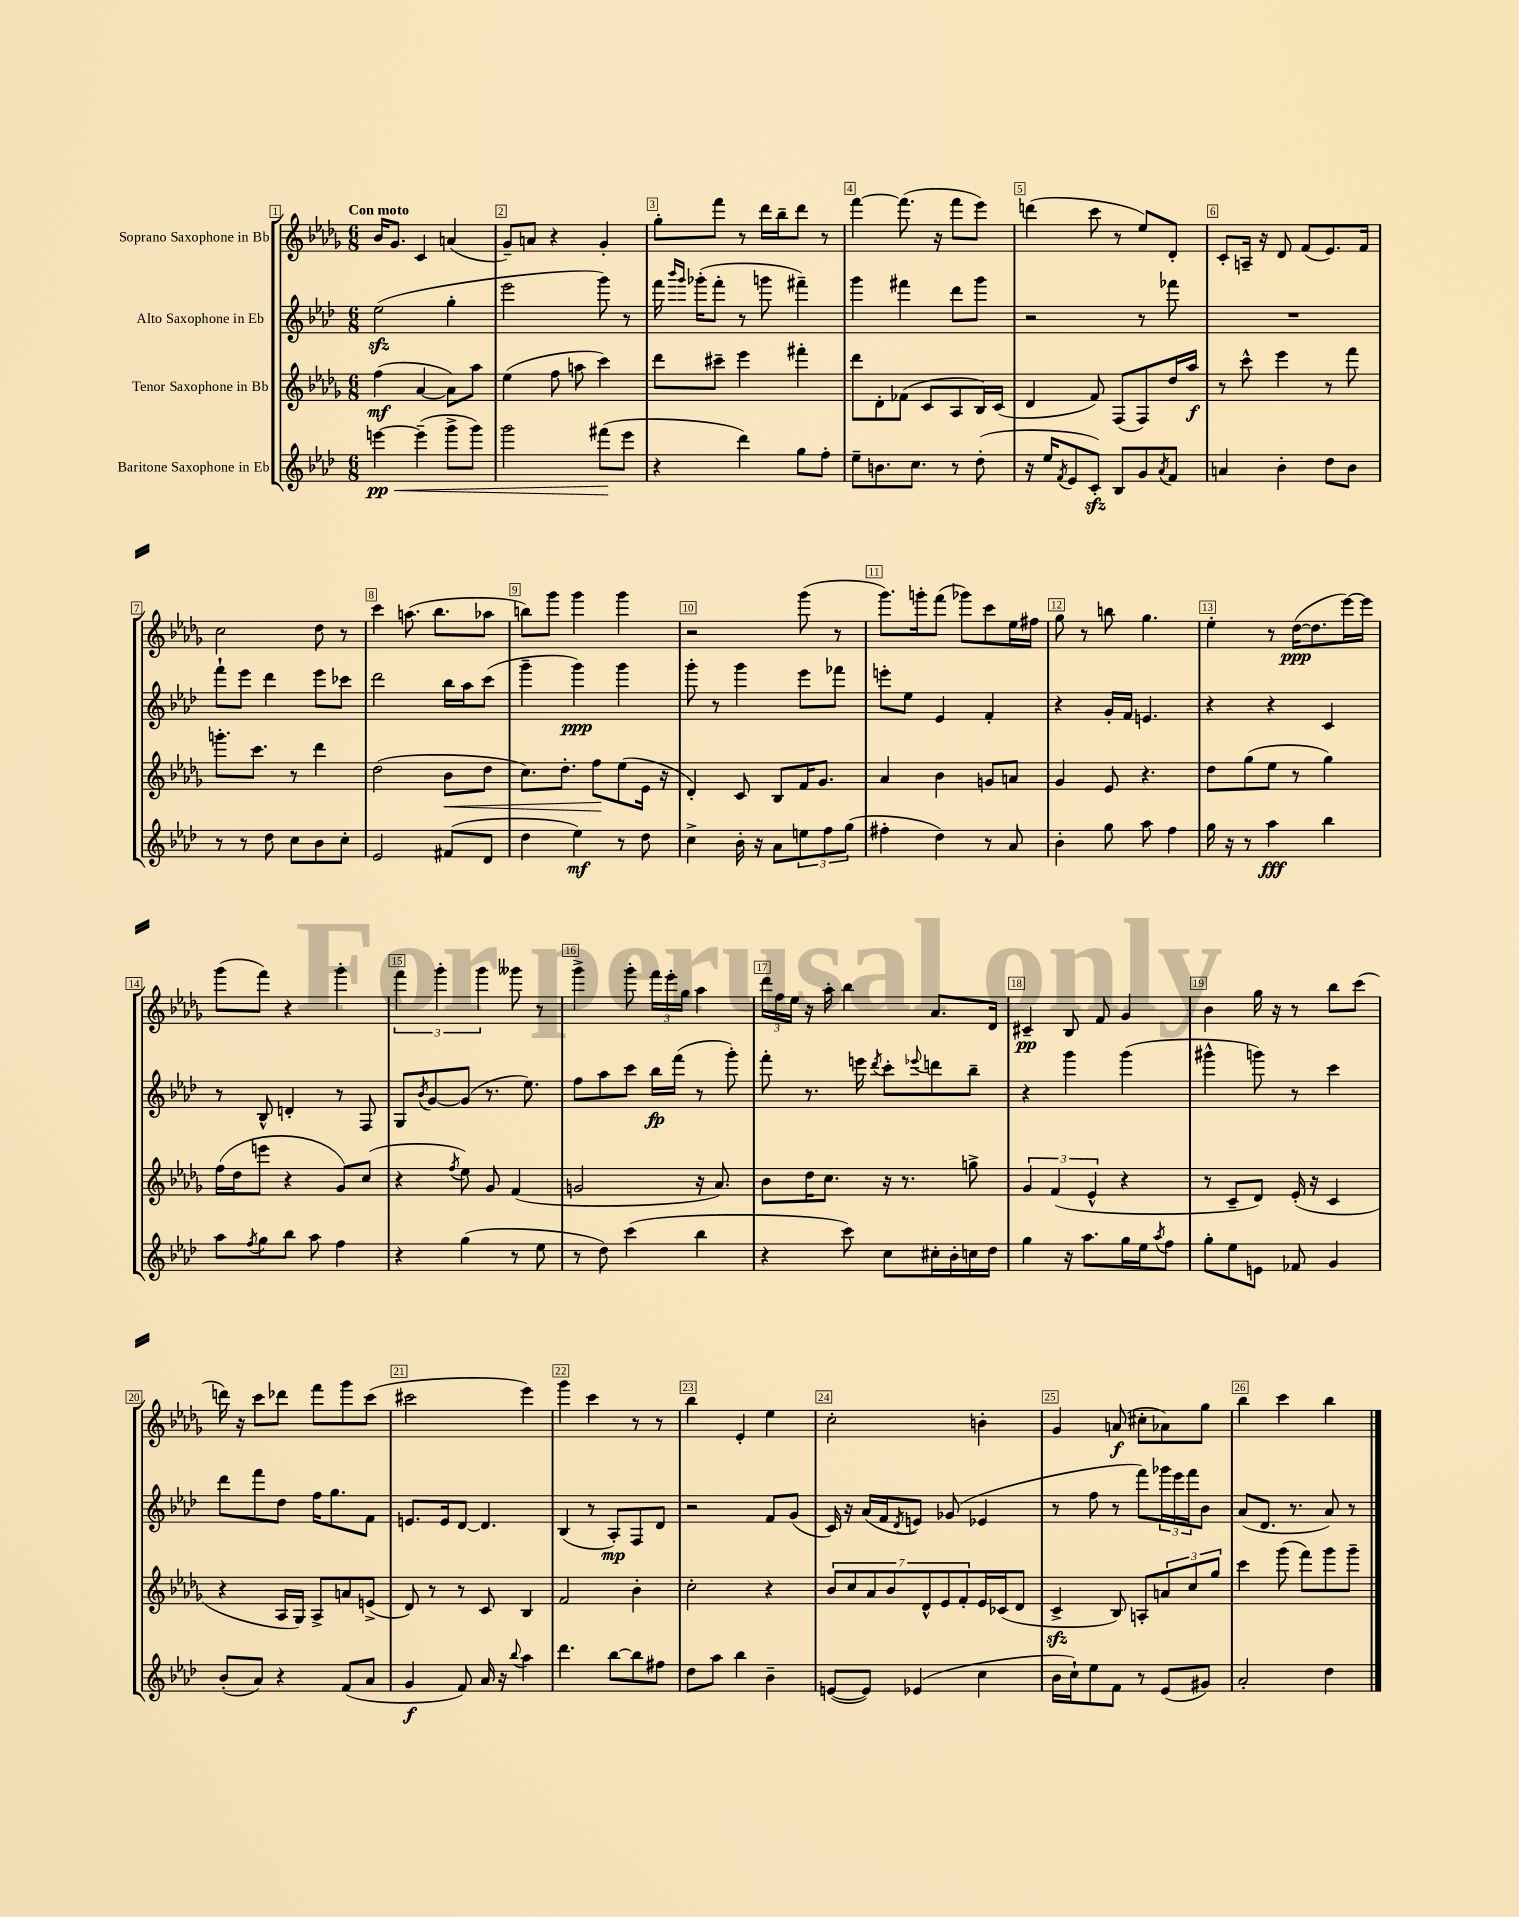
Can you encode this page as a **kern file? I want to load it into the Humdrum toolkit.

**kern	**dynam	**kern	**dynam	**kern	**dynam	**kern	**dynam
*part4	*part4	*part3	*part3	*part2	*part2	*part1	*part1
*staff4	*staff4	*staff3	*staff3	*staff2	*staff2	*staff1	*staff1
*I"Baritone Saxophone in Eb	*	*I"Tenor Saxophone in Bb	*	*I"Alto Saxophone in Eb	*	*I"Soprano Saxophone in Bb	*
*clefG2	*	*clefG2	*	*clefG2	*	*clefG2	*
*k[b-e-a-d-]	*	*k[b-e-a-d-g-]	*	*k[b-e-a-d-]	*	*k[b-e-a-d-g-]	*
*M6/8	*	*M6/8	*	*M6/8	*	*M6/8	*
=1	=1	=1	=1	=1	=1	=1	=1
!	!	!	!	!	!	!LO:TX:a:B:t=Con moto	!
!	!LO:HP:b	!	!	!	!	!	!
[4eeen\	< pp	(4ff\	mf	(2ee-zz\	.	16b-/KL	.
.	.	.	.	.	.	8.g-/J	.
(4eee~\]	.	[4a-/	.	.	.	4c/	.
8ggg^\L	.	8a-\L])	.	4gg'\	.	(4an/	.
8ggg\J)	.	8aa-\J	.	.	.	.	.
=2	=2	=2	=2	=2	=2	=2	=2
2ggg\	.	(4ee-\	.	2eee-\	.	8g-~/L)	.
.	.	.	.	.	.	8an/J	.
.	.	8ff\	.	.	.	4r	.
.	.	8aan\	.	.	.	.	.
(8fff#X\L	.	4ccc\)	.	8ggg\)	.	4g-'/	.
8eee-\J	[	.	.	8r	.	.	.
=3	=3	=3	=3	=3	=3	=3	=3
4r	.	8ddd-\L	.	16fff\	.	8gg-'\L	.
.	.	.	.	16qqbbb-/LL	.	.	.
.	.	.	.	16qqggg/JJ	.	.	.
.	.	.	.	(16ggg-X'\KL	.	.	.
.	.	8ccc#X~\J	.	8fff'\J	.	8fff\J	.
4ddd-\)	.	4eee-\	.	8r	.	8r	.
.	.	.	.	8gggn\	.	16ddd-\LL	.
.	.	.	.	.	.	16bb-~\J	.
8gg\L	.	4fff#X'\	.	4fff#X~\)	.	8ddd-\J	.
8ff'\J	.	.	.	.	.	8r	.
=4	=4	=4	=4	=4	=4	=4	=4
8ee-~\L	.	8ddd-\L	.	4ggg\	.	[4fff\	.
8.bn\	.	8d-'\	.	.	.	.	.
.	.	(8f-X\J	.	4fff#X\	.	(8.fff\]	.
8.cc\J	.	.	.	.	.	.	.
.	.	8c/L	.	.	.	.	.
.	.	.	.	.	.	16r	.
8r	.	8A-/	.	8ddd-\L	.	8fff\L	.
(8dd-'\	.	16B-/L)	.	8ggg\J	.	8eee-\J)	.
.	.	(16c/JJ	.	.	.	.	.
=5	=5	=5	=5	=5	=5	=5	=5
16r	.	4d-/	.	2r	.	(4dddn\	.
16ee-/KL	.	.	.	.	.	.	.
8qf/	.	.	.	.	.	.	.
8e-/	.	.	.	.	.	.	.
8czz'/J)	.	8f/)	.	.	.	8ccc\	.
8B-/L	.	(8F/L	.	.	.	8r	.
8g/	.	8F/)	.	8r	.	8ee-/L)	.
8qa-/	.	.	.	.	.	.	.
8f/J	.	16dd-/L	.	8fff-X\	.	8d-'/J	.
.	.	16aa-/JJ	f	.	.	.	.
=6	=6	=6	=6	=6	=6	=6	=6
4an/	.	8r	.	2.r	.	8c'/L	.
.	.	8ccc^^\	.	.	.	16An~/Jk	.
.	.	.	.	.	.	16r	.
4b-'\	.	4eee-\	.	.	.	8d-/	.
.	.	.	.	.	.	(8f/L	.
8dd-\L	.	8r	.	.	.	8.e-/)	.
8b-\J	.	8fff\	.	.	.	.	.
.	.	.	.	.	.	16f/Jk	.
!!LO:LB:g=z
=7	=7	=7	=7	=7	=7	=7	=7
8r	.	8.gggn'\L	.	8fff`\L	.	2cc\	.
8r	.	.	.	8eee-\J	.	.	.
.	.	8.ccc\J	.	.	.	.	.
8dd-\	.	.	.	4ddd-\	.	.	.
8cc\L	.	8r	.	.	.	.	.
8b-\	.	4ddd-\	.	8eee-\L	.	8dd-\	.
8cc'\J	.	.	.	8ccc-X\J	.	8r	.
=8	=8	=8	=8	=8	=8	=8	=8
2e-/	.	(2dd-\	.	2ddd-\	.	4ccc\	.
.	.	.	.	.	.	(8.aan\	.
.	.	.	.	.	.	8.bb-\L	.
!	!	!	!LO:HP:b	!	!	!	!
(8f#X/L	.	8b-\L	<	16bb-\LL	.	.	.
.	.	.	.	16aa-\J	.	.	.
8d-/J	.	8dd-\J	.	(8ccc\J	.	8aa-X\J	.
=9	=9	=9	=9	=9	=9	=9	=9
4dd-\	.	8.cc\L)	.	4ggg~\	.	8bbn\L)	.
.	.	.	.	.	.	8ggg-\J	.
.	.	8.dd-'\J	.	.	.	.	.
4ee-\)	mf	.	.	4ggg\)	ppp	4ggg-\	.
.	.	8ff\L	.	.	.	.	.
8r	.	(8ee-\	[	4ggg\	.	4ggg-\	.
8dd-\	.	16e-\Jk	.	.	.	.	.
.	.	16r	.	.	.	.	.
=10	=10	=10	=10	=10	=10	=10	=10
4cc^\	.	4d-'/)	.	8ggg'\	.	2r	.
.	.	.	.	8r	.	.	.
16b-'\	.	8c/	.	4ggg\	.	.	.
16r	.	.	.	.	.	.	.
8a-\L	.	8B-/L	.	.	.	.	.
12een\	.	16f/K	.	8eee-\L	.	(8ggg-\	.
.	.	8.g-/J	.	.	.	.	.
12ff\	.	.	.	.	.	.	.
.	.	.	.	8fff-X\J	.	8r	.
(12gg\J	.	.	.	.	.	.	.
=11	=11	=11	=11	=11	=11	=11	=11
4ff#X'\	.	4a-/	.	8eeen'\L	.	8.ggg-\L)	.
.	.	.	.	8ee-\J	.	.	.
.	.	.	.	.	.	16gggn'\k	.
4dd-\)	.	4b-\	.	4e-/	.	(8fff\J	.
.	.	.	.	.	.	8ggg-X\L)	.
8r	.	8gn/L	.	4f'/	.	8ccc\	.
8a-/	.	8an/J	.	.	.	16ee-\L	.
.	.	.	.	.	.	16ff#X\JJ	.
=12	=12	=12	=12	=12	=12	=12	=12
4b-'\	.	4g-/	.	4r	.	8gg-\	.
.	.	.	.	.	.	8r	.
8gg\	.	8e-/	.	16g'/LL	.	8bbn\	.
.	.	.	.	16f/JJ	.	.	.
8aa-\	.	4.r	.	4.en/	.	4.gg-\	.
4ff\	.	.	.	.	.	.	.
=13	=13	=13	=13	=13	=13	=13	=13
16gg\	.	8dd-\L	.	4r	.	4ee-'\	.
16r	.	.	.	.	.	.	.
8r	.	(8gg-\	.	.	.	.	.
4aa-\	fff	8ee-\J	.	4r	.	8r	.
.	.	8r	.	.	.	([16dd-\KL	ppp
.	.	.	.	.	.	8.dd-\]	.
4bb-\	.	4gg-\)	.	4c/	.	.	.
.	.	.	.	.	.	[16eee-\L)	.
.	.	.	.	.	.	16eee-\JJ]	.
!!LO:LB:g=z
=14	=14	=14	=14	=14	=14	=14	=14
8aa-\L	.	(16ff\LL	.	8r	.	(8ggg-\L	.
.	.	16dd-\J	.	.	.	.	.
8qff/	.	.	.	.	.	.	.
8gg\	.	8eeen\J	.	8B-^^/	.	8fff\J)	.
8bb-\J	.	4r	.	4dn'/	.	4r	.
8aa-\	.	.	.	.	.	.	.
4ff\	.	8g-/L)	.	8r	.	4ggg-'\	.
.	.	(8cc/J	.	8F/	.	.	.
=15	=15	=15	=15	=15	=15	=15	=15
4r	.	4r	.	8G/L	.	6fff\	.
.	.	.	.	8qb-/	.	.	.
.	.	.	.	[8g/	.	.	.
.	.	.	.	.	.	6ggg-'\	.
.	.	8qff/	.	.	.	.	.
(4gg\	.	8ee-\)	.	(8g/J]	.	.	.
.	.	.	.	.	.	6ggg-\	.
.	.	8g-/	.	8.r	.	.	.
8r	.	(4f/	.	.	.	8ggg--X\	.
.	.	.	.	8.ee-\)	.	.	.
8ee-\	.	.	.	.	.	8r	.
=16	=16	=16	=16	=16	=16	=16	=16
8r	.	2gn/	.	8ff\L	.	4ggg-^\	.
8dd-\)	.	.	.	8aa-\	.	.	.
(4ccc\	.	.	.	8ccc\J	.	8ggg-'\	.
.	.	.	.	16bb-\LL	fp	24fff\LL	.
.	.	.	.	.	.	24eee-'\	.
.	.	.	.	(16fff\JJ	.	.	.
.	.	.	.	.	.	24gg-\JJ	.
4bb-\	.	16r	.	8r	.	4aa-\	.
.	.	8.a-/)	.	.	.	.	.
.	.	.	.	8ggg'\)	.	.	.
=17	=17	=17	=17	=17	=17	=17	=17
4r	.	8b-\L	.	8fff'\	.	24ddd-\LL	.
.	.	.	.	.	.	24ff\	.
.	.	.	.	.	.	24ee-\JJ	.
.	.	16dd-\K	.	8.r	.	16r	.
.	.	8.cc\J	.	.	.	16aa-'\	.
8ccc\)	.	.	.	.	.	4bb-\	.
.	.	.	.	16eeen\	.	.	.
.	.	.	.	8qddd-/	.	.	.
8cc\L	.	16r	.	8ccc'\L	.	.	.
.	.	8.r	.	.	.	.	.
.	.	.	.	8qqeee-X/	.	.	.
16cc#X'\L	.	.	.	8dddn\	.	8.a-/L	.
16b-'\	.	.	.	.	.	.	.
16ccn\	.	8ggn^\	.	8bb-~\J	.	.	.
16dd-\JJ	.	.	.	.	.	16d-/Jk	.
=18	=18	=18	=18	=18	=18	=18	=18
4gg\	.	6g-/	.	4r	.	4c#X~/	pp
.	.	(6f/	.	.	.	.	.
16r	.	.	.	4ggg\	.	8B-/	.
8.aa-\L	.	.	.	.	.	.	.
.	.	6e-^^/	.	.	.	.	.
.	.	.	.	.	.	8f/	.
16gg\L	.	4r	.	(4ggg\	.	4g-/	.
16ee-\J	.	.	.	.	.	.	.
8qaa-/	.	.	.	.	.	.	.
8ff\J	.	.	.	.	.	.	.
=19	=19	=19	=19	=19	=19	=19	=19
8gg'\L	.	8r	.	4ggg#X^^\	.	4b-\	.
8ee-\	.	8c~/L	.	.	.	.	.
8en\J	.	8d-/J)	.	8gggn\)	.	16gg-\	.
.	.	.	.	.	.	16r	.
8f-X/	.	(16e-'/	.	8r	.	8r	.
.	.	16r	.	.	.	.	.
4g/	.	4c/	.	4ccc\	.	8bb-\L	.
.	.	.	.	.	.	(8ccc\J	.
!!LO:LB:g=z
=20	=20	=20	=20	=20	=20	=20	=20
(8b-'/L	.	4r	.	8ddd-\L	.	16dddn\)	.
.	.	.	.	.	.	16r	.
8a-/J)	.	.	.	8fff\	.	8ccc\L	.
4r	.	16A-/LL	.	8dd-\J	.	8ddd-X\J	.
.	.	16G-/JJ)	.	.	.	.	.
.	.	8A-^/L	.	16ff\KL	.	8fff\L	.
.	.	.	.	8.gg\	.	.	.
(8f/L	.	8an/	.	.	.	8ggg-\	.
8a-/J	.	(8en^/J	.	8f\J	.	(8ccc\J	.
=21	=21	=21	=21	=21	=21	=21	=21
4g/	f	8d-/)	.	8.en/L	.	2ccc#X\	.
.	.	8r	.	.	.	.	.
.	.	.	.	16e/k	.	.	.
8f/)	.	8r	.	[8d-/J	.	.	.
16a-/	.	8c/	.	4.d-/]	.	.	.
16r	.	.	.	.	.	.	.
8qqbb-/	.	.	.	.	.	.	.
4aa-\	.	4B-/	.	.	.	4eee-\)	.
=22	=22	=22	=22	=22	=22	=22	=22
4.ddd-\	.	2f/	.	(4B-/	.	4ggg-\	.
.	.	.	.	8r	.	4ccc\	.
[8bb-\L	.	.	.	8A-'/L)	mp	.	.
8bb-\]	.	4b-'\	.	8F/	.	8r	.
8ff#X\J	.	.	.	8d-/J	.	8r	.
=23	=23	=23	=23	=23	=23	=23	=23
8dd-\L	.	2cc'\	.	2r	.	4bb-\	.
8aa-\J	.	.	.	.	.	.	.
4bb-\	.	.	.	.	.	4e-'/	.
4b-~\	.	4r	.	8f/L	.	4ee-\	.
.	.	.	.	(8g/J	.	.	.
=24	=24	=24	=24	=24	=24	=24	=24
([8en/L	.	14b-/L	.	16c/)	.	2cc'\	.
.	.	.	.	16r	.	.	.
.	.	14cc/	.	.	.	.	.
8e/J])	.	.	.	(16a-/LL	.	.	.
.	.	14a-/	.	.	.	.	.
.	.	.	.	16f/J	.	.	.
.	.	14b-/	.	.	.	.	.
.	.	.	.	8qd-/	.	.	.
(4e-X/	.	.	.	8en/J)	.	.	.
.	.	14d-^^/	.	.	.	.	.
.	.	14e-/	.	.	.	.	.
.	.	.	.	(8g-X/	.	.	.
.	.	14f'/	.	.	.	.	.
4cc\	.	16e-/L	.	4e-X/	.	4bn'\	.
.	.	(16c-X/J	.	.	.	.	.
.	.	8d-/J	.	.	.	.	.
=25	=25	=25	=25	=25	=25	=25	=25
16b-\LL	.	4czz^/	.	8r	.	4g-/	.
16cc`\J)	.	.	.	.	.	.	.
8ee-\	.	.	.	8ff\	.	.	.
8f\J	.	8B-/)	.	8r	.	(8an/	f
8r	.	8An'/L	.	8fff\L)	.	8cc#X'\L	.
(8e-/L	.	12an/	.	24ggg-X\L	.	8a-X\)	.
.	.	.	.	24eee-\	.	.	.
.	.	12cc/	.	24fff\J	.	.	.
8g#X/J)	.	.	.	8b-\J	.	8gg-\J	.
.	.	12gg-/J	.	.	.	.	.
=26	=26	=26	=26	=26	=26	=26	=26
2a-'/	.	4ccc\	.	(8a-/L	.	4bb-\	.
.	.	.	.	8.d-/J	.	.	.
.	.	(8ggg-\	.	.	.	4ccc\	.
.	.	.	.	8.r	.	.	.
.	.	8fff\L)	.	.	.	.	.
4dd-\	.	8ggg-\	.	8a-/)	.	4bb-\	.
.	.	8ggg-~\J	.	8r	.	.	.
==	==	==	==	==	==	==	==
*-	*-	*-	*-	*-	*-	*-	*-
